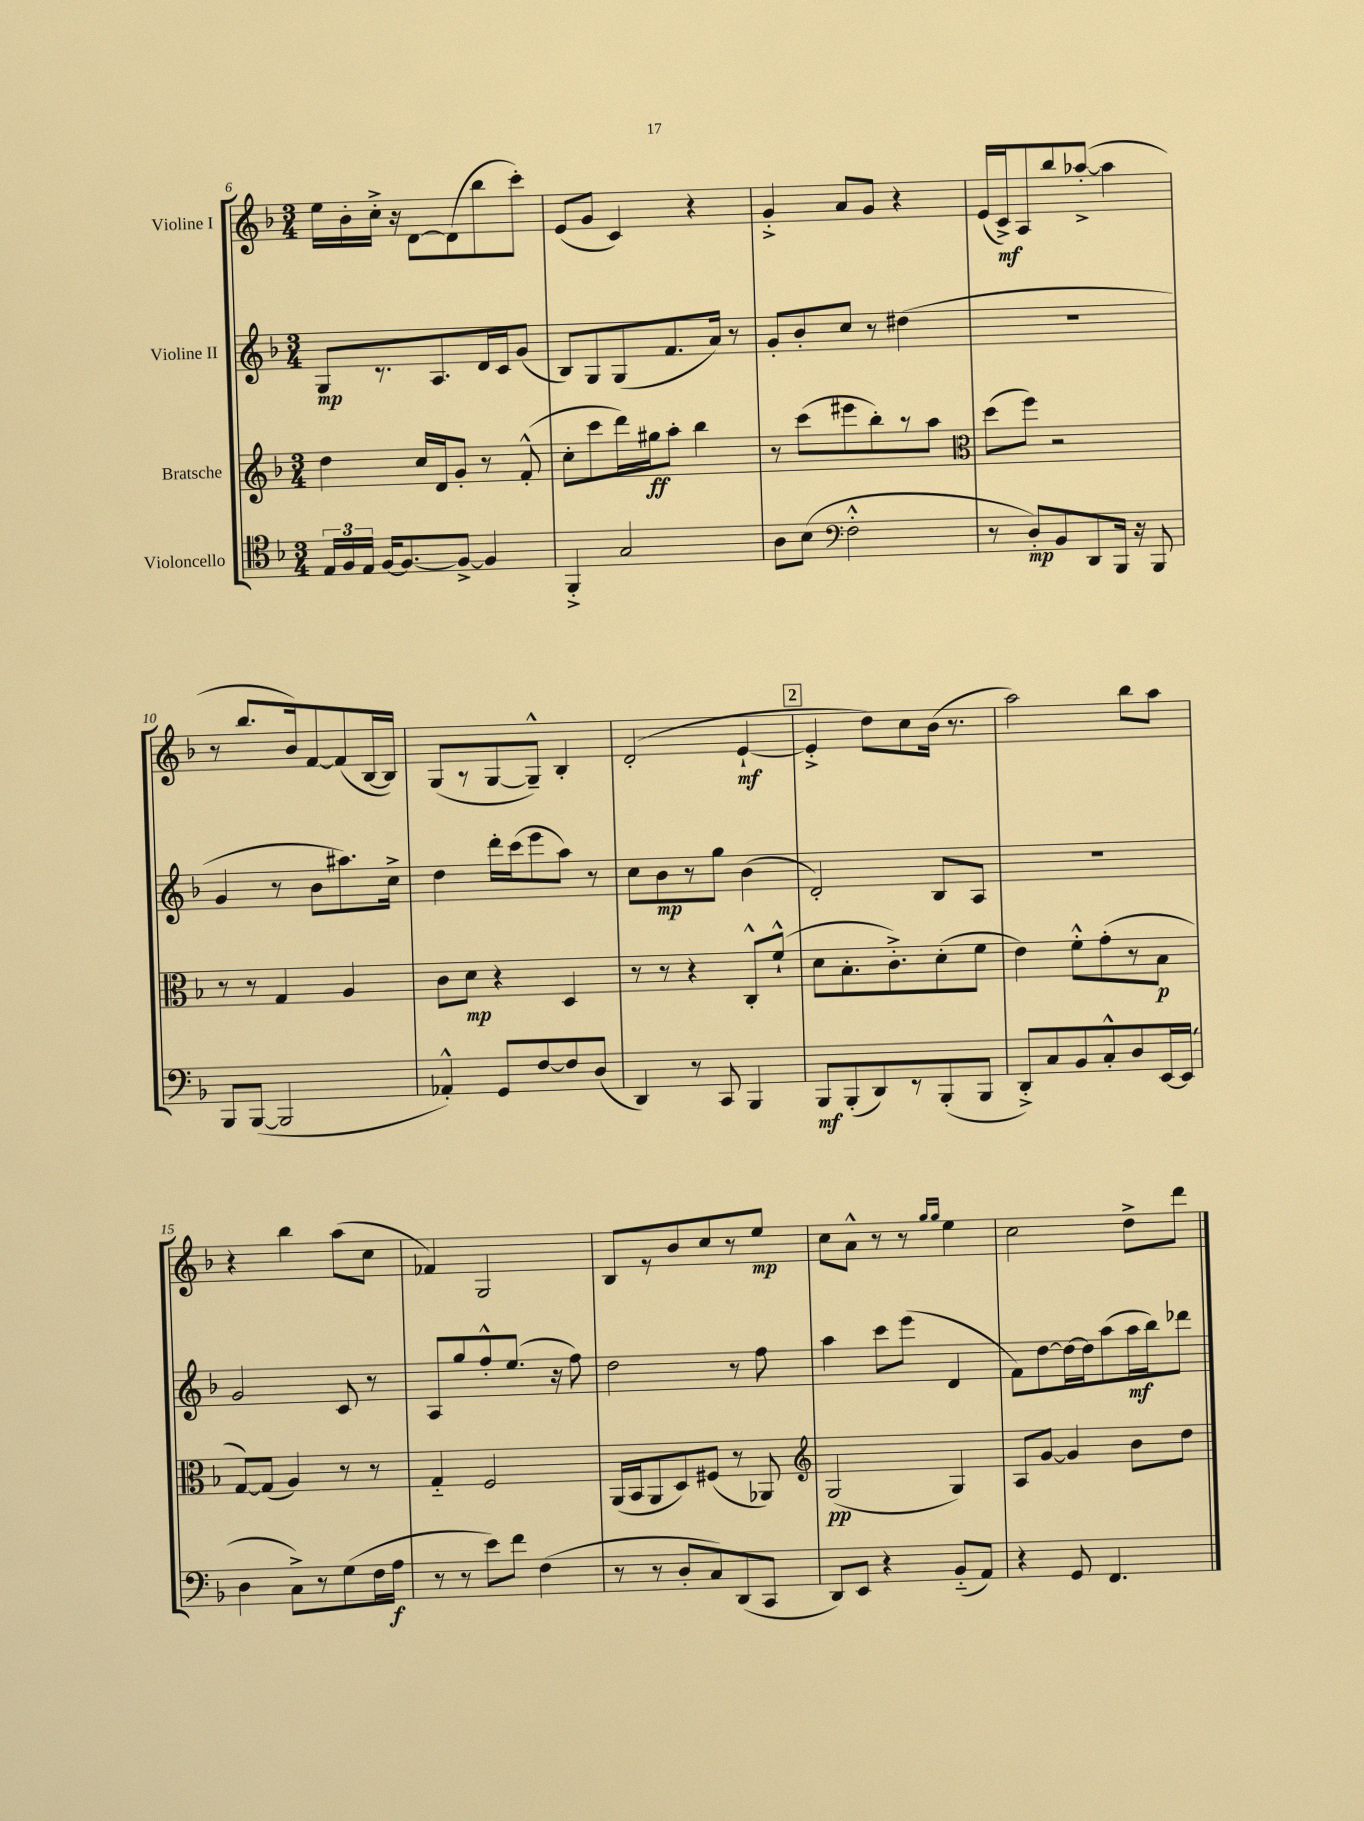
<<
\new StaffGroup <<
\new Staff = "s0" \with { instrumentName = "Violine I" } {
    \clef treble \key f \major \numericTimeSignature \time 3/4
    \autoBeamOff e''16[ bes'16-. c''16]-.-> r16 d'8[~ d'8( bes''8 c'''8]-.) |
    e'8[( g'8] c'4) r4 |
    g'4-.-> a'8[ g'8] r4 |
    e'16[( c'16->\mf) a8 bes''8 aes''8]~-.->( aes''4 |
    r8 bes''8.[ bes'16) f'8~ f'8( bes16~ bes16]) |
    g8[( r8 g8~ g8]---^) bes4-. |
    d'2-.( e'4~-!\mf |
    \mark \markup { \box "2" } e'4-.-> d''8[) c''8 bes'16]( r8. |
    a''2) bes''8[ a''8] |
    r4 bes''4 a''8[( c''8] |
    fes'4) g2 |
    bes8[ r8 bes'8 c''8 r8 e''8]\mp |
    c''8[ a'8]-^ r8 r8 \grace { g''16[ g''16] } e''4 |
    c''2 d''8[-> d'''8] \bar "|." |
}
\new Staff = "s1" \with { instrumentName = "Violine II" } {
    \clef treble \key f \major \numericTimeSignature \time 3/4
    \autoBeamOff g8[\mp r8. a8. d'16 c'16 g'8]( |
    bes8[) g8 g8( f'8. a'16]) r8 |
    g'8[-. bes'8-. c''8] r8 dis''4( |
    R2. |
    g'4 r8 bes'8[ ais''8.) c''16]-> |
    d''4 d'''16[-. c'''16( e'''8 a''8]) r8 |
    c''8[ bes'8\mp r8 g''8] bes'4( |
    \mark \markup { \box "2" } d'2-.) bes8[ a8] |
    R2. |
    g'2 c'8 r8 |
    a8[ g''8 f''8-.-^ e''8.]( r16 f''8) |
    d''2 r8 f''8 |
    a''4 c'''8[ e'''8]( d'4 |
    f'8[) d''8~ d''16~ d''16 a''8( a''16\mf bes''16) des'''8] \bar "|." |
}
\new Staff = "s2" \with { instrumentName = "Bratsche" } {
    \clef treble \key f \major \numericTimeSignature \time 3/4
    \autoBeamOff d''4 c''16[ d'16 g'8]-. r8 f'8-.-^( |
    c''8[-. c'''8 d'''16) gis''16\ff a''8]-. bes''4 |
    r8 c'''8[( eis'''8 bes''8-.) r8 a''8] |
    \clef alto d''8[( f''8]) r2 |
    r8 r8 g4 a4 |
    c'8[ d'8]\mp r4 d4 |
    r8 r8 r4 c8[-.-^ f'8]-!-^( |
    \mark \markup { \box "2" } d'8[ bes8.-. c'8.-.->) d'8-.( f'8] |
    e'4) f'8[-.-^ g'8-.( r8 bes8]\p |
    g8[~) g8]( a4) r8 r8 |
    g4-_ f2 |
    a,16[( bes,16 a,8 d8) fis8]( r8 aes,8) |
    \clef treble g2\pp( g4) |
    a8[ g'8]~ g'4 bes'8[ d''8] \bar "|." |
}
\new Staff = "s3" \with { instrumentName = "Violoncello" } {
    \clef tenor \key f \major \numericTimeSignature \time 3/4
    \autoBeamOff \tuplet 3/2 { e16[ f16 e16] } f16[~ f8.~ f8]~-> f4 |
    f,4-.-> g2 |
    a8[ bes8]( \clef bass f2-.-^ |
    r8 d8[-.\mp) bes,8 d,8 bes,,16] r16 bes,,8 |
    bes,,8[ bes,,8]~( bes,,2 |
    aes,4-.-^) g,8[ f8~ f8 d8]( |
    d,4) r8 c,8 bes,,4 |
    \mark \markup { \box "2" } bes,,8[\mf bes,,8-.( d,8) r8 bes,,8-.( bes,,8] |
    d,8[-.->) c8 bes,8 c8-.-^ d8 e,16~ e,16]( |
    d4 c8[->) r8 g8( f16 a16]\f |
    r8 r8 e'8[) f'8] f4( |
    r8 r8 d8[-. c8) d,8( c,8] |
    d,8[) e,8] r4 bes,8[-_( a,8]) |
    r4 g,8 f,4. \bar "|." |
}
>>
>>
\layout { \context { \Score currentBarNumber = #6 } }
